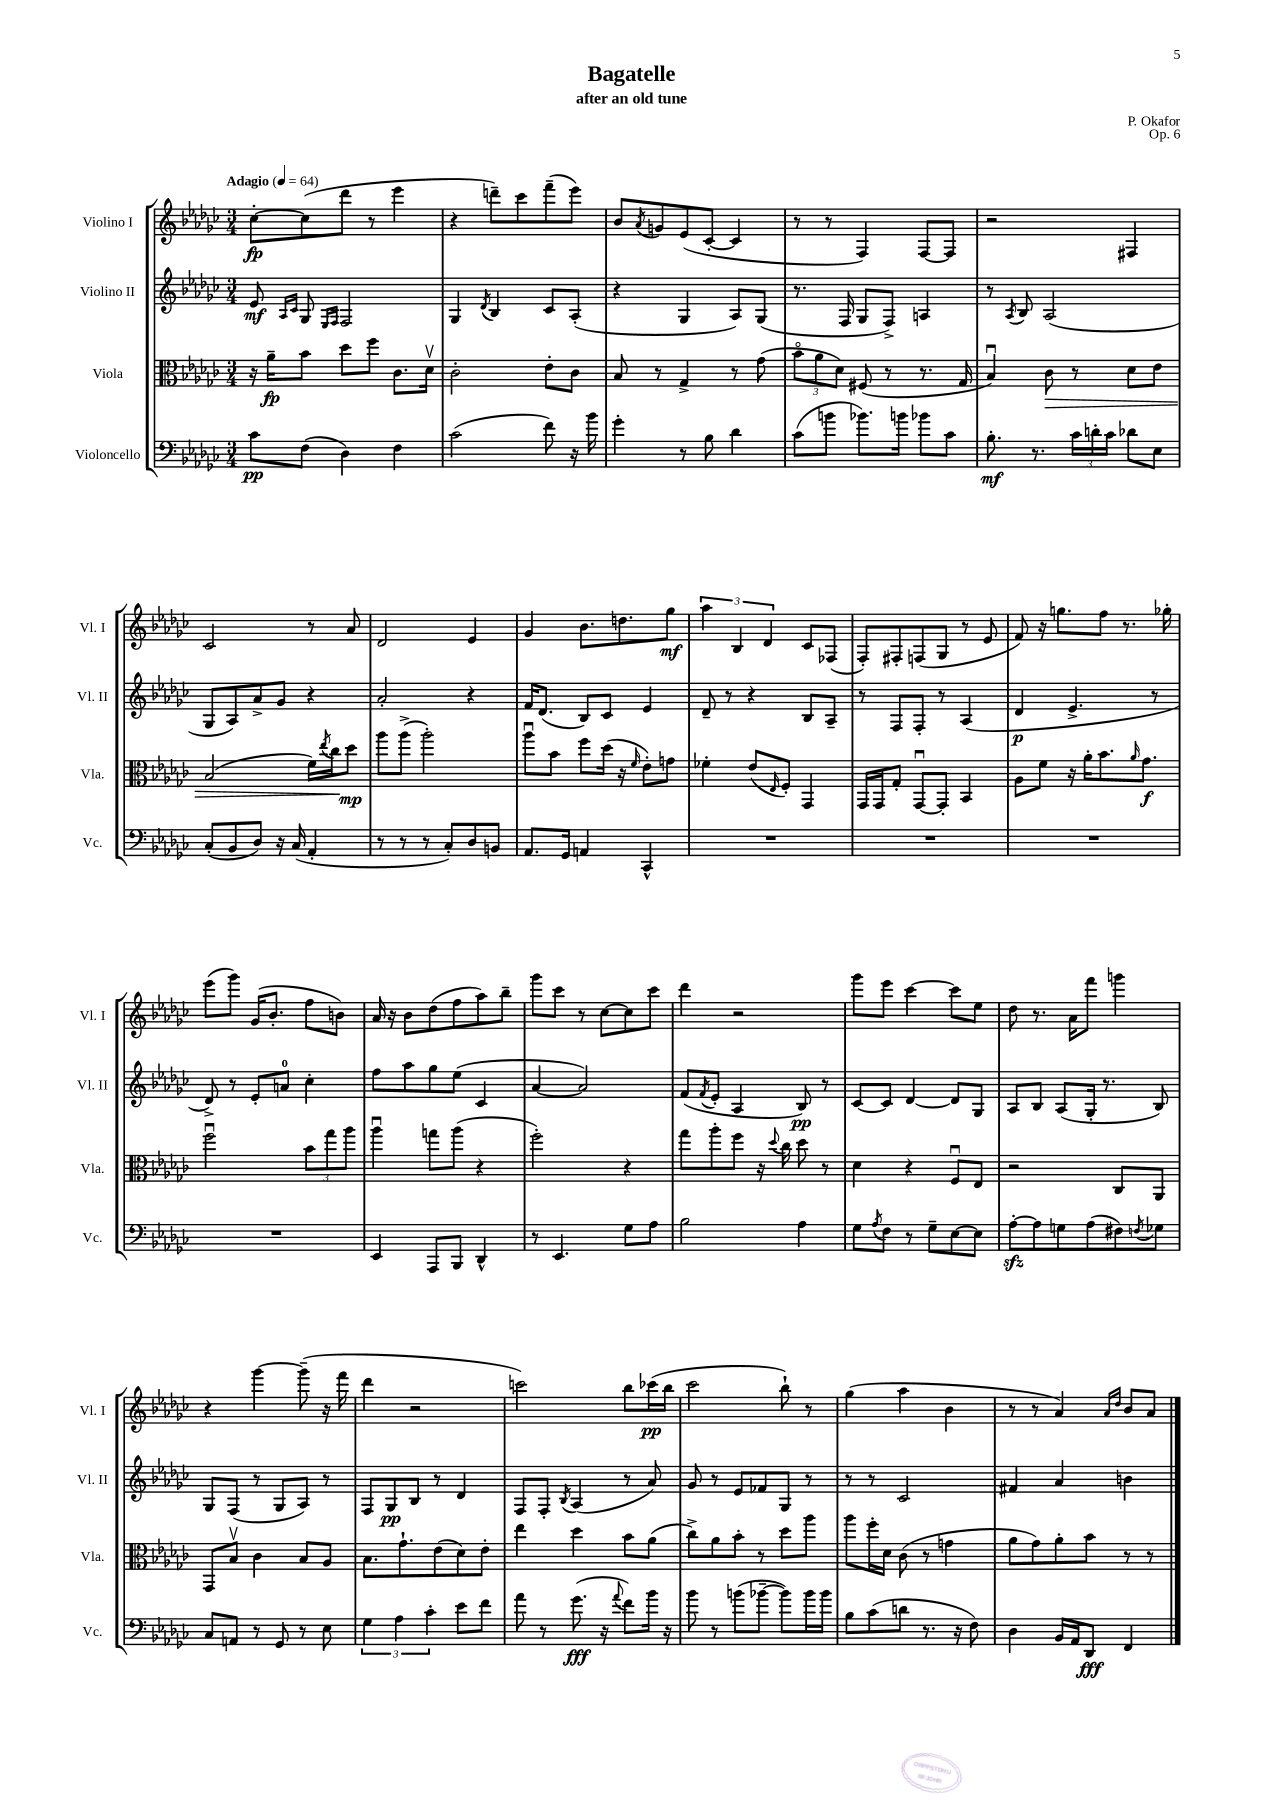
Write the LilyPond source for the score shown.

\header { title = "Bagatelle" composer = "P. Okafor" subtitle = "after an old tune" opus = "Op. 6" }
<<
\new StaffGroup <<
\new Staff = "s0" \with { instrumentName = "Violino I" shortInstrumentName = "Vl. I" } {
    \clef treble \key ges \major \numericTimeSignature \time 3/4 \tempo "Adagio" 4 = 64
    ces''8~-.\fp ces''8( des'''8 r8 ees'''4 |
    r4 d'''8--) ces'''8 f'''8--( ees'''8) |
    bes'8 \acciaccatura { aes'8 } g'8 ees'8( ces'8~-. ces'4 |
    r8 r8 f4) f8~ f8 |
    r2 fis4 |
    ces'2 r8 aes'8 |
    des'2 ees'4 |
    ges'4 bes'8. d''8. ges''8\mf |
    \tuplet 3/2 { aes''4 bes4 des'4 } ces'8 fes8( |
    f8-.) fis8-. f8( ges8 r8 ees'8 |
    f'8) r16 g''8. f''8 r8. ges''16-. |
    ees'''8( ges'''8) ges'16( bes'8.-. f''8 b'8) |
    aes'16 r16 bes'8 des''8( f''8 aes''8) bes''8-- |
    ges'''8 ces'''8 r8 ces''8~ ces''8 ces'''8 |
    des'''4 r2 |
    ges'''8 ees'''8 ces'''4~ ces'''8 ees''8 |
    des''8 r8. aes'16 f'''8 g'''4 |
    r4 ges'''4~ ges'''8--( r16 f'''16 |
    des'''4 r2 |
    c'''2) bes''8 ces'''16\pp( bes''16 |
    ces'''2 bes''8-!) r8 |
    ges''4( aes''4 bes'4 |
    r8 r8 aes'4) \grace { aes'16 des''16 } bes'8 aes'8 \bar "|." |
}
\new Staff = "s1" \with { instrumentName = "Violino II" shortInstrumentName = "Vl. II" } {
    \clef treble \key ges \major \numericTimeSignature \time 3/4
    ees'8\mf \grace { aes16 ces'16 } ges8 \grace { ees16 f16 } f2 |
    ges4 \acciaccatura { des'8 } bes4 ces'8 aes8-.( |
    r4 ges4 aes8) ges8( |
    r8. f16 ges8 f8->) a4 |
    r8 \acciaccatura { aes8 } bes8 aes2( |
    ges8 aes8) aes'8-> ges'8 r4 |
    aes'2-. r4 |
    f'16 des'8.( bes8) ces'8 ees'4 |
    des'8-- r8 r4 bes8 aes8-- |
    r8 f8 f8-. r8 aes4( |
    des'4\p ees'4.-> r8 |
    des'8->) r8 ees'8-. a'8-0 ces''4-. |
    f''8 aes''8 ges''8 ees''8( ces'4 |
    aes'4~ aes'2) |
    f'8( \acciaccatura { f'8 } ees'8-. aes4 bes8\pp) r8 |
    ces'8~ ces'8 des'4~ des'8 ges8 |
    aes8 bes8 aes8( ges16-. r8. bes8) |
    ges8 f8( r8 ges8 aes8) r8 |
    f8 ges8\pp bes8 r8 des'4 |
    f8 f8-. \acciaccatura { bes8 } aes4( r8 aes'8) |
    ges'8 r8 ees'8 fes'8 ges8 r8 |
    r8 r8 ces'2 |
    fis'4 aes'4 b'4 \bar "|." |
}
\new Staff = "s2" \with { instrumentName = "Viola" shortInstrumentName = "Vla." } {
    \clef alto \key ges \major \numericTimeSignature \time 3/4
    r16 aes'16--\fp bes'8 des''8 f''8 ces'8. des'16\upbow |
    ces'2-. ees'8-. ces'8 |
    bes8 r8 ges4-> r8 ges'8( |
    \tuplet 3/2 { bes'8\flageolet aes'8 des'8) } fis8( r8 r8. ges16 |
    bes4\downbow) ces'8\> r8 des'8 ees'8 |
    bes2( f'16) \acciaccatura { ees''8 } ces''16\! des''8\mp |
    aes''8 aes''8->( aes''2-.) |
    aes''8\downbow bes'8 f''8 des''16( r16 \grace { f'16 } ees'8-.) g'8 |
    fes'4-. ees'8( \grace { ees16 } f8-.) ges,4 |
    ges,16 ges,16 ges8-. ges,8~\downbow ges,8-. bes,4 |
    aes8 f'8 r16 aes'16-. bes'8. \grace { aes'16 } ges'8.\f |
    f''2\downbow \tuplet 3/2 { bes'8 ges''8 aes''8 } |
    aes''4\downbow g''8 aes''8( r4 |
    f''2-.) r4 |
    ges''8 aes''8-. f''8 r16 \appoggiatura { des''8 } ces''16 des''8 r8 |
    des'4 r4 f8\downbow ees8 |
    r2 ces8 aes,8 |
    ges,8 bes8\upbow ces'4 bes8 aes8 |
    bes8. ges'8.-! ees'8( des'8) ees'8-. |
    ees''4 des''4 bes'8 aes'8( |
    ces''8->) aes'8 bes'8-. r8 des''8 aes''8 |
    aes''8 f''16-. des'16 ces'8( r8 g'4 |
    aes'8 ges'8) aes'8-. bes'8 r8 r8 \bar "|." |
}
\new Staff = "s3" \with { instrumentName = "Violoncello" shortInstrumentName = "Vc." } {
    \clef bass \key ges \major \numericTimeSignature \time 3/4
    ces'8\pp f8( des4) f4 |
    ces'2( f'8) r16 bes'16 |
    ges'4-. r8 bes8 des'4 |
    ces'8( b'8 bes'8.) b'16 bes'8 ces'8 |
    bes8.-.\mf r8. \tuplet 3/2 { ces'16 d'16-. ces'16 } des'8 ees8 |
    ces8-.( bes,8 des8) r16 ces16( aes,4-. |
    r8 r8 r8 ces8-.) des8 b,8 |
    aes,8. ges,16 a,4 ces,4-^ |
    R2. |
    R2. |
    R2. |
    R2. |
    ees,4 aes,,8 bes,,8 des,4-^ |
    r8 ees,4. ges8 aes8 |
    bes2 aes4 |
    ges8 \acciaccatura { aes8 } f8 r8 ges8-- ees8~ ees8 |
    aes8~-.\sfz aes8 g8 aes8( fis8) \acciaccatura { f8 } ges8 |
    ces8 a,8 r8 ges,8 r8 ees8 |
    \tuplet 3/2 { ges4 aes4 ces'4-. } ees'8 f'8 |
    aes'8 r8 ges'8.\fff( r16 \appoggiatura { aes'8 } f'8) bes'16 r16 |
    bes'8 r8 b'8( bes'8~-- bes'8) bes'16 bes'16 |
    bes8 ces'8( d'8 r8. r16 f8) |
    des4 bes,16 aes,16 des,8\fff f,4 \bar "|." |
}
>>
>>
\layout { \context { \Score \remove "Bar_number_engraver" } }
